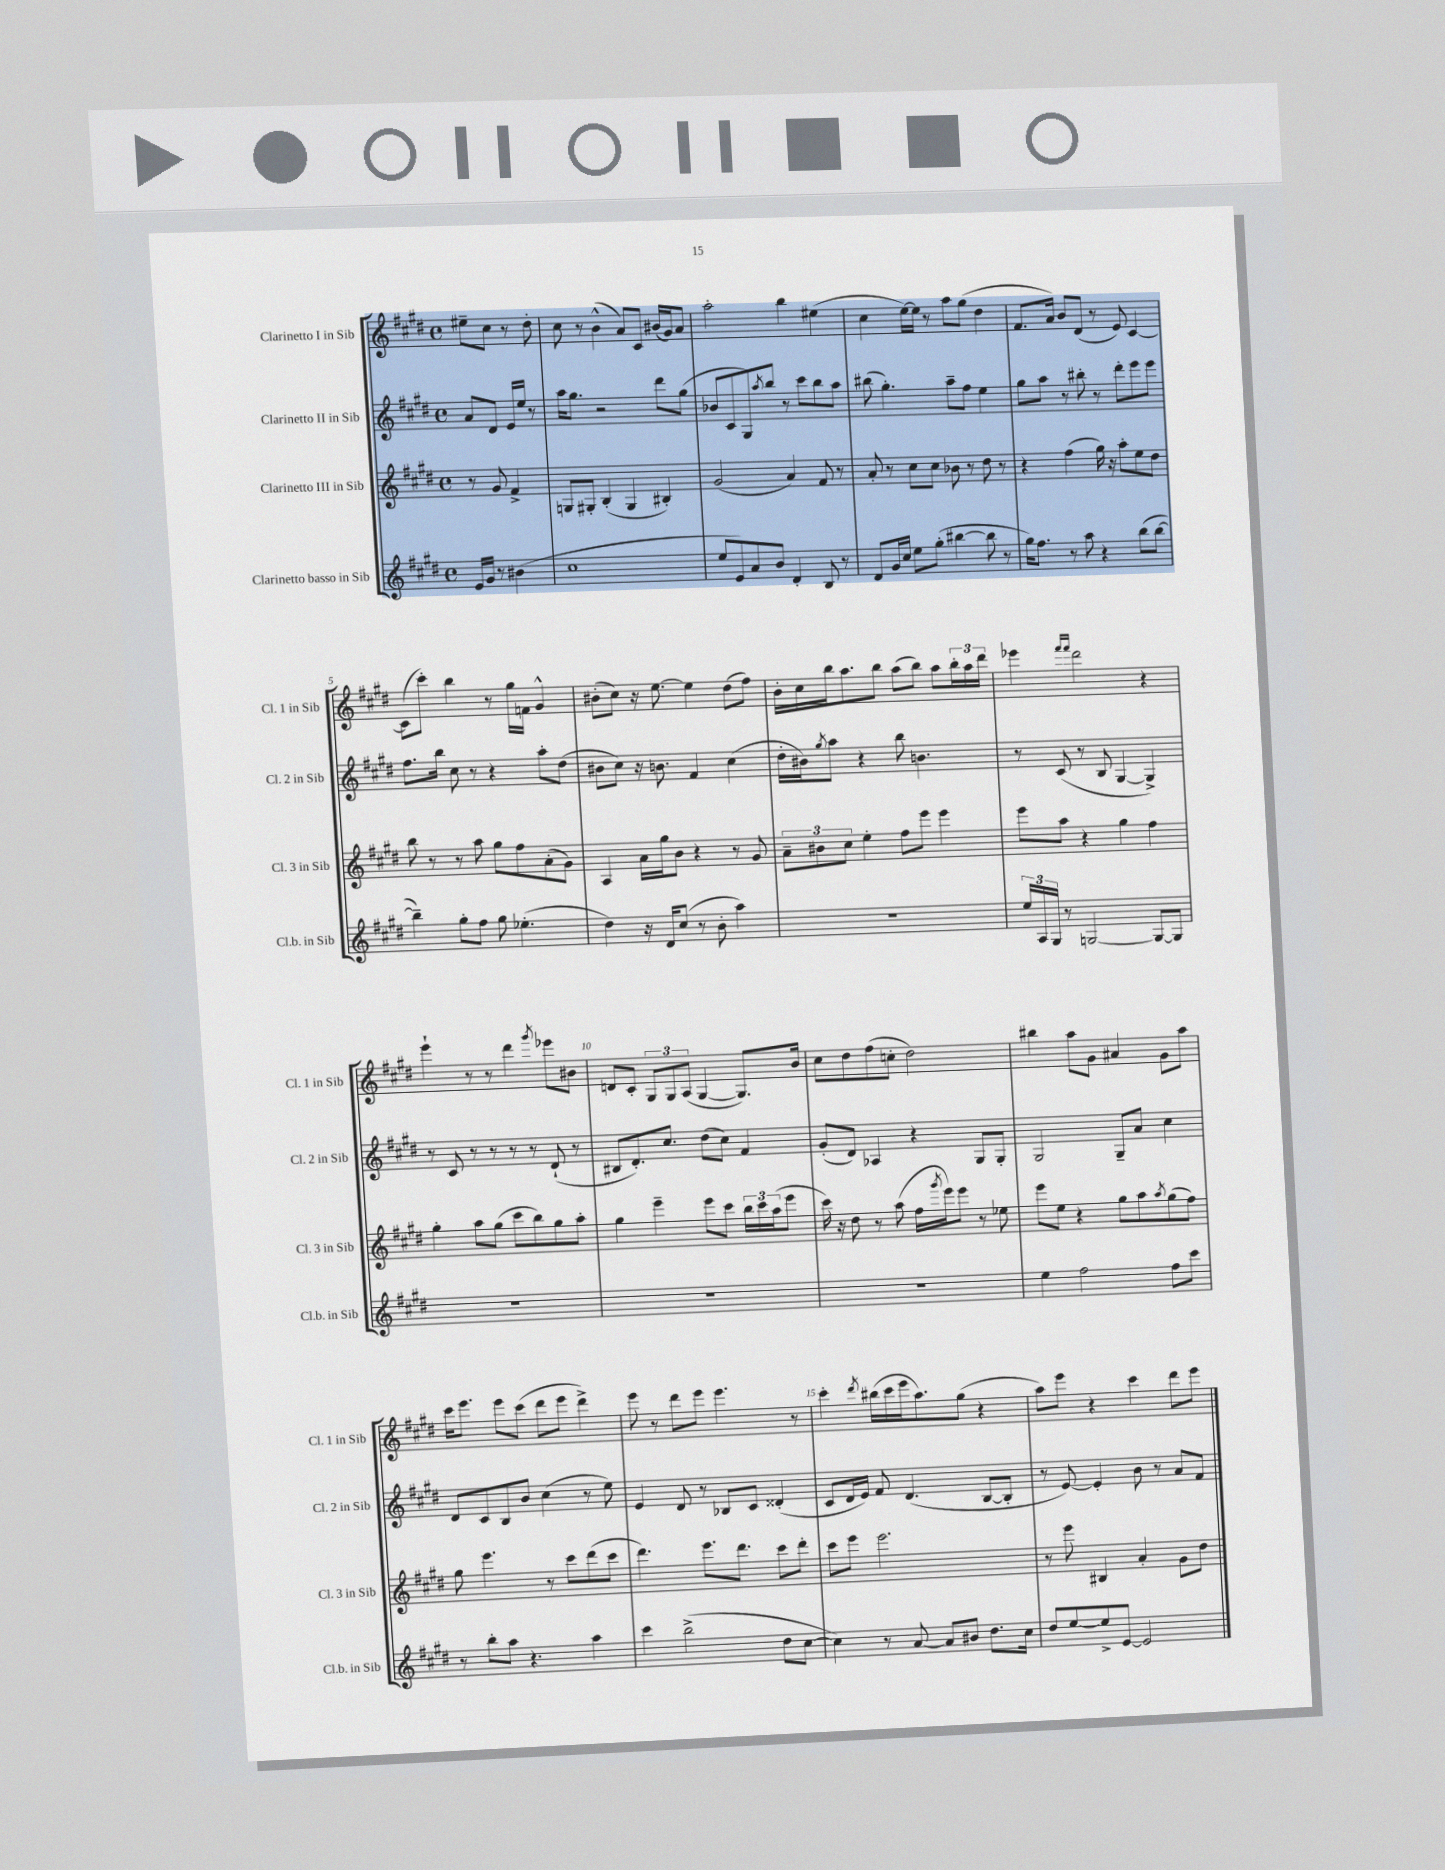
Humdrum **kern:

**kern	**kern	**kern	**kern
*part4	*part3	*part2	*part1
*staff4	*staff3	*staff2	*staff1
*I"Clarinetto basso in Sib	*I"Clarinetto III in Sib	*I"Clarinetto II in Sib	*I"Clarinetto I in Sib
*I'Cl.b. in Sib	*I'Cl. 3 in Sib	*I'Cl. 2 in Sib	*I'Cl. 1 in Sib
*clefG2	*clefG2	*clefG2	*clefG2
*k[f#c#g#d#]	*k[f#c#g#d#]	*k[f#c#g#d#]	*k[f#c#g#d#]
*M4/4	*M4/4	*M4/4	*M4/4
*met(c)	*met(c)	*met(c)	*met(c)
=	=	=	=
16e/LL	8r	8a/L	8ee#X~\L
16g#/JJ	.	.	.
8r	8g#/	8d#/J	8cc#\J
(4b#X\	4f#^/	16e/LL	8r
.	.	16ee/JJ	.
.	.	8r	8dd#'\
=1	=1	=1	=1
1cc#	8Gn/L	16aa\KL	8cc#\
.	.	8.gg#\J	.
.	8G#X'/J	.	8r
.	(4B'/	2r	(4b^^\
.	4G#/	.	8a/L)
.	.	.	8c#/J
.	4B#X'/)	8ddd#\L	(16b#X/LL
.	.	.	16g#/J)
.	.	(8gg#\J	8a/J
=2	=2	=2	=2
8ee/L	(2g#/	8b-X/L	2aa'\
8e/)	.	8c#/	.
8a/	.	8G#/)	.
.	.	8qaa/	.
8b/J	.	8bb/J	.
4d#'/	4a/)	8r	4bb\
.	.	8ccc#\L	.
8B/	8f#/	8bb\	(4ee#X\
8r	8r	8aa\J	.
=3	=3	=3	=3
8d#/L	8a'/	(8bb#X\	4cc#\
16g#/L	8r	4.gg#'\)	.
16cc#/JJ	.	.	.
8ee\L	8cc#\L	.	[16ee\LL)
.	.	.	16ee\JJ]
(8gg#'\J	8cc#\J	.	8r
[4bb#X\	8b-X\	8aa~\L	8aa\L
.	8r	8ff#\J	(8gg#\J
8bb#\]	8dd#\	4ee\	4dd#\
8r	8r	.	.
=4	=4	=4	=4
16gg#\KL)	4r	8gg#\L	8.f#/L
8.ff#\J	.	.	.
.	.	8aa\J	.
.	.	.	16a/Jk)
8r	(4ff#\	8r	8b/L
8aa\	.	8bb#X'\	(8d#/J
4r	16gg#\)	8r	8r
.	16r	.	.
.	8aa'\L	8ddd#'\L	8e/)
(8bb\L	8ee\	8eee\	[4c#/
[8bb\J	8dd#\J	8eee\J	.
!!LO:LB:g=z
=5	=5	=5	=5
4bb~\])	8bb\	8.ff#\L	(8c#\L]
.	8r	.	8ccc#'\J)
.	.	16bb\Jk	.
8gg#'\L	8r	8cc#\	4bb\
8ff#\J	8aa\	8r	.
8gg#\	8gg#\L	4r	8r
(4.ee-X'\	8ff#\	.	16gg#\LL
.	.	.	16fn\JJ
.	(8a'\	8aa'\L	4g#^^/
.	8g#\J)	(8dd#\J	.
=6	=6	=6	=6
4dd#\)	4A/	8b#X\L	(8b#X'\L
.	.	8cc#\J)	8cc#\J)
16r	16a\LL	16r	16r
16d#/KL	16gg#\J	8.bn\	[8.ee\
(8cc#/J	8b\J	.	.
8r	4r	4f#/	4ee\]
8b'\	.	.	.
4aa\)	8r	(4cc#\	(8dd#\L
.	8g#/	.	8ff#\J)
=7	=7	=7	=7
1r	12a~\L	16dd#'\LL	16b'\LL
.	.	16b#X\J)	16cc#\
.	12b#X\	.	.
.	.	8qgg#/	.
.	.	8aa\J	16bb\J
.	12cc#\J	.	.
.	.	.	8.aa\
.	4ee'\	4r	.
.	.	.	8bb\J
.	8ff#\L	8bb\	(8aa\L
.	8eee\J	4.bn\	8bb\J)
.	4eee\	.	8aa\L
.	.	.	24bb'\L
.	.	.	24aa\
.	.	.	24ddd#\JJ
=8	=8	=8	=8
24ee/LL	8eee\L	8r	4eee-X\
24A/	.	.	.
24G#/JJ	.	.	.
8r	8aa\J	(8c#/	.
.	.	.	16qqfff#/LL
.	.	.	16qqfff#/JJ
[2Gn/	4r	8r	2ddd#\
.	.	8B/	.
.	4gg#\	[4G#/	.
8G/L_	4ff#\	4G#^/])	4r
8G/J]	.	.	.
!!LO:LB:g=z
=9	=9	=9	=9
1r	4gg#'\	8r	4eee`\
.	.	8c#/	.
.	8aa\L	8r	8r
.	(8gg#\J	8r	8r
.	8ccc#\L	8r	4ddd#\
.	8bb\)	8r	.
.	.	.	8qggg#/
.	8gg#\	(8d#`/	8eee-X\L
.	8aa'\J	8r	8b#X\J
=10	=10	=10	=10
1r	4gg#\	8B#X/L	8dn/L
.	.	8.d#'/)	8c#'/J
.	4eee~\	.	12G#/L
.	.	8.cc#/J	.
.	.	.	12G#/
.	.	.	(12A/J
.	8eee\L	(8dd#\L	[4G#/
.	8ccc#\J	8cc#\J)	.
.	24bb\LL	4f#/	8.G#/L])
.	24ccc#\	.	.
.	(24aa\J	.	.
.	8eee\J	.	.
.	.	.	16b/Jk
=11	=11	=11	=11
1r	16ccc#\)	(8g#'/L	8cc#\L
.	16r	.	.
.	8dd#\	8d#/J)	8dd#\
.	8r	4A-X/	(8ff#\
.	(8aa\	.	8ccn'\J
.	16ff#\LL	4r	2dd#\)
.	8qggg#/	.	.
.	16eee\J)	.	.
.	8eee\J	.	.
.	8r	8G#/L	.
.	8ee-X\	8G#'/J	.
=12	=12	=12	=12
4ee\	8eee\L	2G#/	4bb#X\
.	8ee\J	.	.
2ff#\	4r	.	8aa\L
.	.	.	8g#\J
.	8gg#\L	8G#~/L	4a#X/
.	8aa\	8a/J	.
.	8qaa/	.	.
8ff#\L	(8gg#\	4cc#\	8g#\L
8ccc#\J	8ff#\J)	.	8aa\J
!!LO:LB:g=z
=13	=13	=13	=13
8r	8gg#\	8d#/L	16ccc#\KL
.	.	.	8.eee\J
8bb'\L	4.eee\	8c#/	.
8aa\J	.	8B/	8eee\L
4.r	.	8b/J	(8ccc#\J
.	8r	(4cc#\	8ddd#\L
.	8ccc#\L	.	8eee\J
4aa\	(8ddd#\	8r	4ddd#^\)
.	8ccc#\J	8ee\)	.
=14	=14	=14	=14
4ccc#\	4.ddd#\)	4e/	8eee\
.	.	.	8r
(2bb^\	.	8d#/	8ddd#\L
.	8.eee\L	8r	8eee\J
.	.	8B-X/L	4.eee\
.	8.ddd#\J	.	.
.	.	8c#/J	.
8dd#\L	8ccc#\L	(4d##X'/	.
[8cc#\J	8ddd#'\J	.	8r
=15	=15	=15	=15
4cc#\])	8ccc#\L	8c#/L	4ccc#'\
.	8eee\J	16d#/L	.
.	.	16e/JJ)	.
.	.	.	8qddd#/
8r	2.eee\	8f#/	(16bb#X\LL
.	.	.	16ccc#\
[8a/	.	(4.d#/	16eee\J
.	.	.	8.aa\)
8a/L]	.	.	.
8b#X/J	.	.	(8gg#\J
8.dd#\L	.	[8B/L	4r
.	.	8B'/J]	.
16cc#\Jk	.	.	.
=16	=16	=16	=16
8dd#/L	8r	8r	8aa\L)
[8ee/	8eee\	[8e/)	8eee\J
8ee^/]	4B#X/	4e'/]	4r
[8e/J	.	.	.
2e/]	4a'/	8b\	4ccc#\
.	.	8r	.
.	8g#\L	8a/L	8ddd#\L
.	8dd#\J	8f#/J	8eee\J
==	==	==	==
*-	*-	*-	*-
